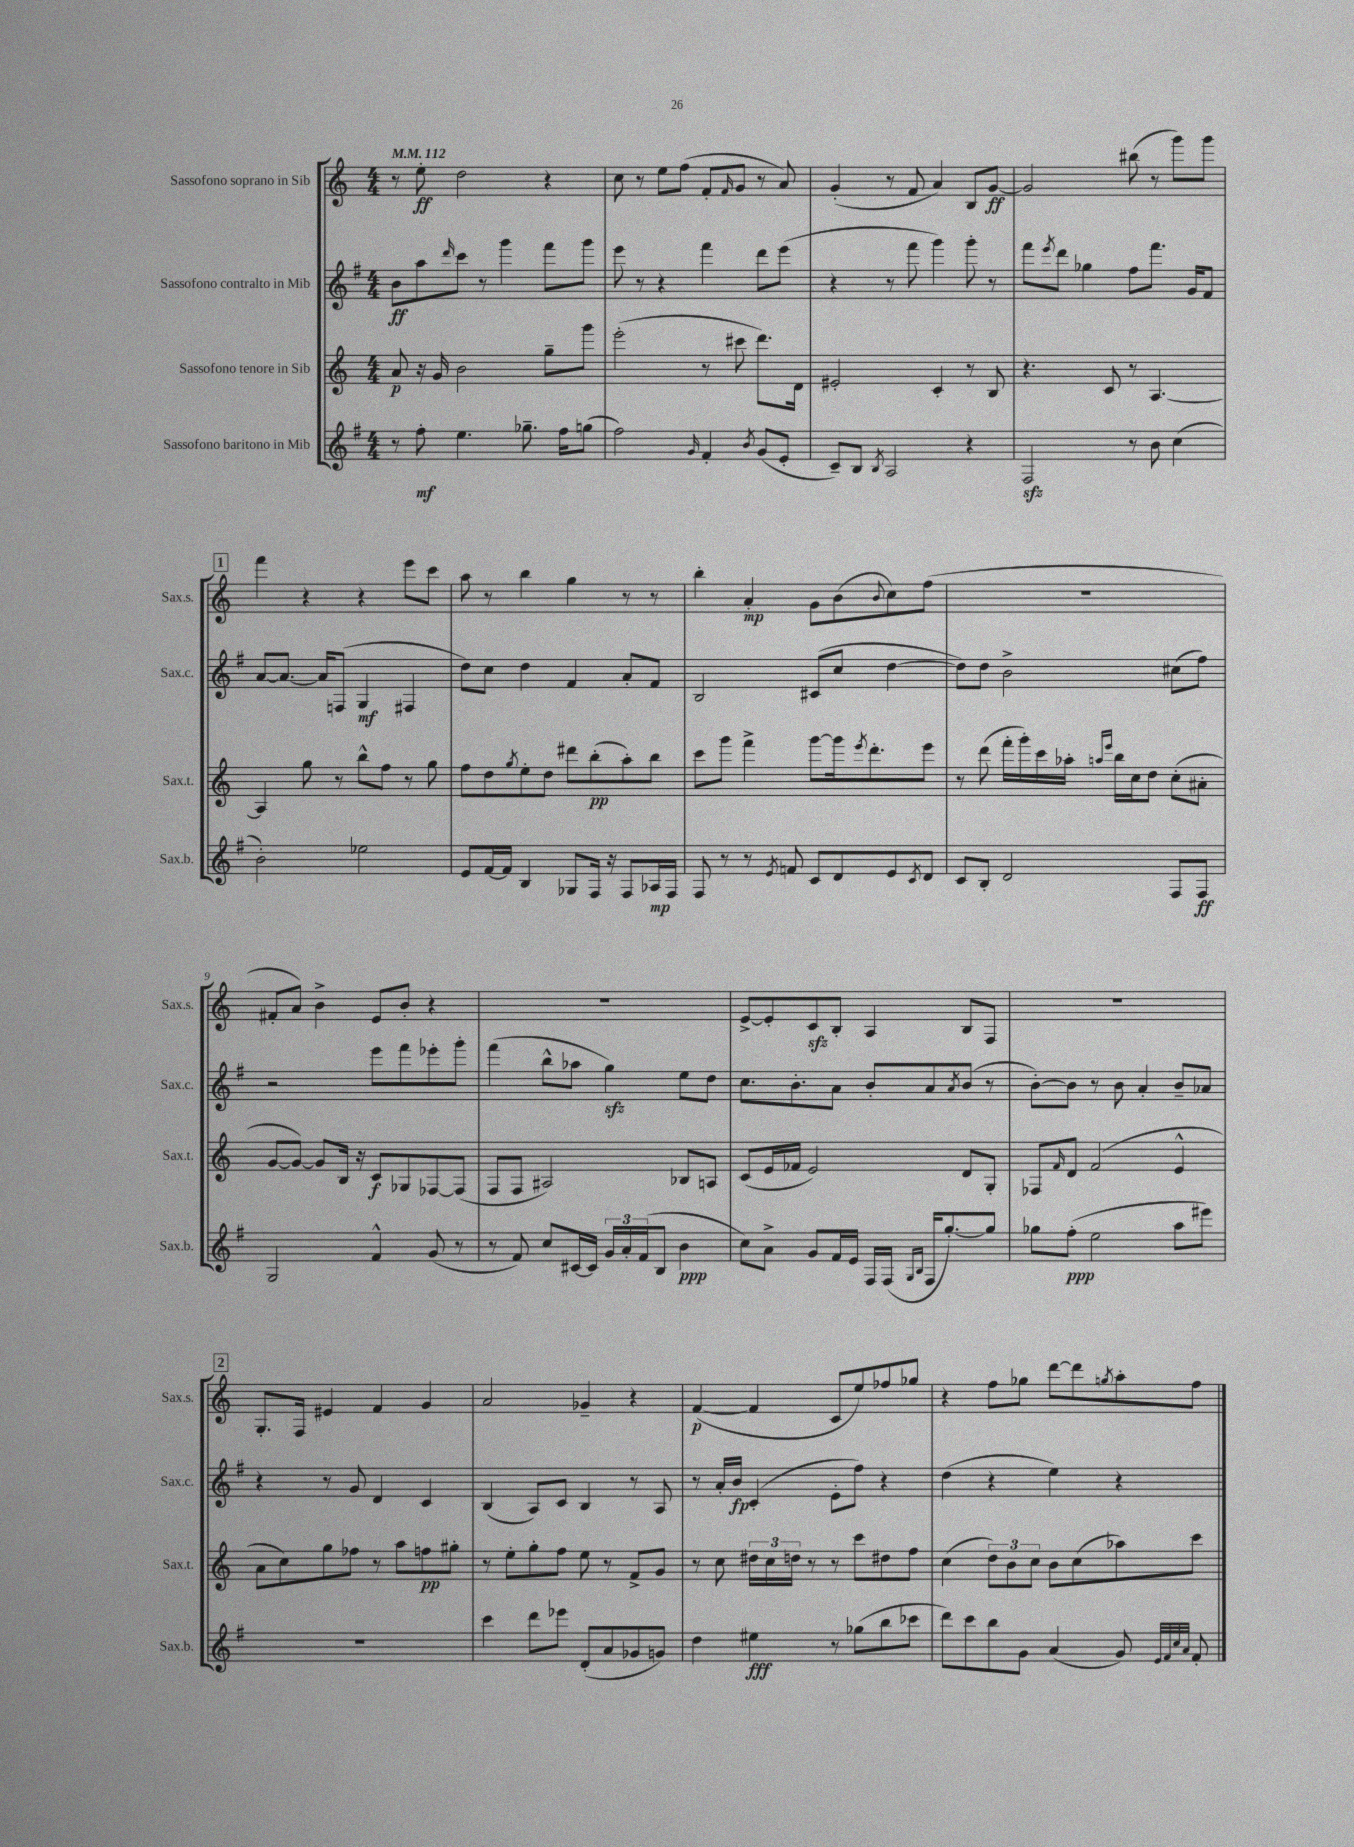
<<
\new StaffGroup <<
\new Staff = "s0" \with { instrumentName = "Sassofono soprano in Sib" shortInstrumentName = "Sax.s." } {
    \clef treble \key c \major \numericTimeSignature \time 4/4 \tempo 4 = 112
    r8 e''8-.\ff d''2 r4 |
    c''8 r8 e''8 f''8( f'8-. \grace { f'16 } g'8 r8 a'8) |
    g'4-.( r8 f'8 a'4) b8 g'8~\ff |
    g'2 bis''8( r8 g'''8) g'''8 |
    \mark \markup { \box "1" } f'''4 r4 r4 e'''8 c'''8 |
    a''8 r8 b''4 g''4 r8 r8 |
    b''4-. a'4-.\mp g'8 b'8( \appoggiatura { b'8 } c''8) f''8( |
    R1 |
    fis'8-. a'8) b'4-> e'8 b'8-. r4 |
    R1 |
    e'8~-> e'8-. c'8\sfz b8-. a4 b8 f8 |
    R1 |
    \mark \markup { \box "2" } g8.-. f16 eis'4 f'4 g'4 |
    a'2 ges'4-- r4 |
    f'4~\p( f'4 c'8 e''8) fes''8 ges''8 |
    r4 f''8 ges''8 d'''8~ d'''8 \acciaccatura { g''8 } a''8-. f''8 \bar "|." |
}
\new Staff = "s1" \with { instrumentName = "Sassofono contralto in Mib" shortInstrumentName = "Sax.c." } {
    \clef treble \key g \major \numericTimeSignature \time 4/4
    b'8\ff a''8 \grace { d'''16 } c'''8 r8 g'''4 fis'''8 g'''8 |
    e'''8 r8 r4 fis'''4 d'''8 e'''8( |
    r4 r8 fis'''8 g'''4) g'''8-. r8 |
    fis'''8 \acciaccatura { e'''8 } d'''8 ges''4 fis''8 fis'''8. g'16 fis'8 |
    \mark \markup { \box "1" } a'8~ a'8.~ a'16 f8( g4\mf fis4 |
    d''8) c''8 d''4 fis'4 a'8-. fis'8 |
    b2 cis'8( c''8 d''4~ |
    d''8) d''8 b'2-> cis''8( fis''8) |
    r2 e'''8 fis'''8 ees'''8-. g'''8-. |
    fis'''4( b''8-^ aes''8 g''4\sfz) e''8 d''8 |
    c''8. b'8.-. a'8 b'8-. a'8 \acciaccatura { a'8 } b'8( r8 |
    b'8~-.) b'8 r8 b'8 a'4-. b'8-- aes'8 |
    \mark \markup { \box "2" } r4 r8 g'8 d'4 c'4 |
    b4( a8) c'8 b4 r8 a8 |
    r8 a'16-. b'16\fp c'4-.( e'8-. fis''8) r4 |
    d''4( r4 e''4) r4 \bar "|." |
}
\new Staff = "s2" \with { instrumentName = "Sassofono tenore in Sib" shortInstrumentName = "Sax.t." } {
    \clef treble \key c \major \numericTimeSignature \time 4/4
    a'8\p r16 g'16 b'2 g''8-- g'''8 |
    e'''2-.( r8 cis'''8 d'''8.) d'16 |
    eis'2-. c'4-. r8 b8 |
    r4. c'8 r8 a4.~ |
    \mark \markup { \box "1" } a4 g''8 r8 b''8-^ f''8 r8 g''8 |
    f''8 d''8 \acciaccatura { g''8 } e''8-. d''8 dis'''8 b''8-.\pp( a''8-.) b''8 |
    c'''8 g'''8 f'''4-> g'''8~ g'''16 \acciaccatura { e'''8 } d'''8.-. e'''8 |
    r8 d'''8( f'''16-. g'''16-.) c'''16 aes''16-. \grace { a''16 e'''16 } b''16 c''16 d''8 c''8-.( ais'8-. |
    g'8~ g'8~) g'8 b16 r16 c'8\f ges8 fes8~ fes8( |
    f8 f8 ais2) bes8 a8 |
    c'8( e'16 fes'16 e'2) d'8 g8-. |
    fes8 \grace { f'16 } d'8 f'2( e'4-^ |
    \mark \markup { \box "2" } a'8 c''8) g''8 fes''8 r8 a''8 f''8\pp gis''8-. |
    r8 e''8-. g''8-. f''8 e''8 r8 f'8-> g'8 |
    r8 c''8 \tuplet 3/2 { dis''16 c''16 d''16 } r8 r8 c'''8 dis''8 f''8 |
    c''4( \tuplet 3/2 { d''8) b'8 c''8 } b'8 c''8( aes''8) c'''8 \bar "|." |
}
\new Staff = "s3" \with { instrumentName = "Sassofono baritono in Mib" shortInstrumentName = "Sax.b." } {
    \clef treble \key g \major \numericTimeSignature \time 4/4
    r8 fis''8-.\mf e''4. ges''8.-- fis''16 g''8( |
    fis''2) \grace { g'16 } fis'4-. \acciaccatura { b'8 } g'8( e'8-. |
    c'8--) b8 \acciaccatura { b8 } a2 r4 |
    fis2\sfz r8 b'8 c''4( |
    \mark \markup { \box "1" } b'2-.) ees''2 |
    e'8 fis'16~ fis'16 b4 ges8 fis16 r16 fis8 aes16\mp fis16 |
    fis8 r8 r8 \acciaccatura { e'8 } f'8 c'8 d'8 e'8 \acciaccatura { c'8 } d'8 |
    c'8 b8-. d'2 fis8 fis8\ff |
    g2 fis'4-^ g'8( r8 |
    r8 fis'8) c''8 cis'16~ cis'16 \tuplet 3/2 { g'16 a'16-. fis'16( } b8 b'4\ppp |
    c''8) a'8-> g'8 fis'16 e'16 fis16 fis16( \grace { g16 b16 } fis16 g''8.~-.) g''8 |
    ges''8 fis''8-.\ppp( e''2 a''8 eis'''8) |
    \mark \markup { \box "2" } R1 |
    c'''4 d'''8 ees'''8 d'8-.( a'8 ges'8 g'8) |
    d''4 eis''4\fff r8 ges''8( b''8 ces'''8 |
    d'''8) c'''8 b''8 g'8 a'4( g'8) \grace { e'32 fis'32 c''32 a'32 } fis'8-. \bar "|." |
}
>>
>>
